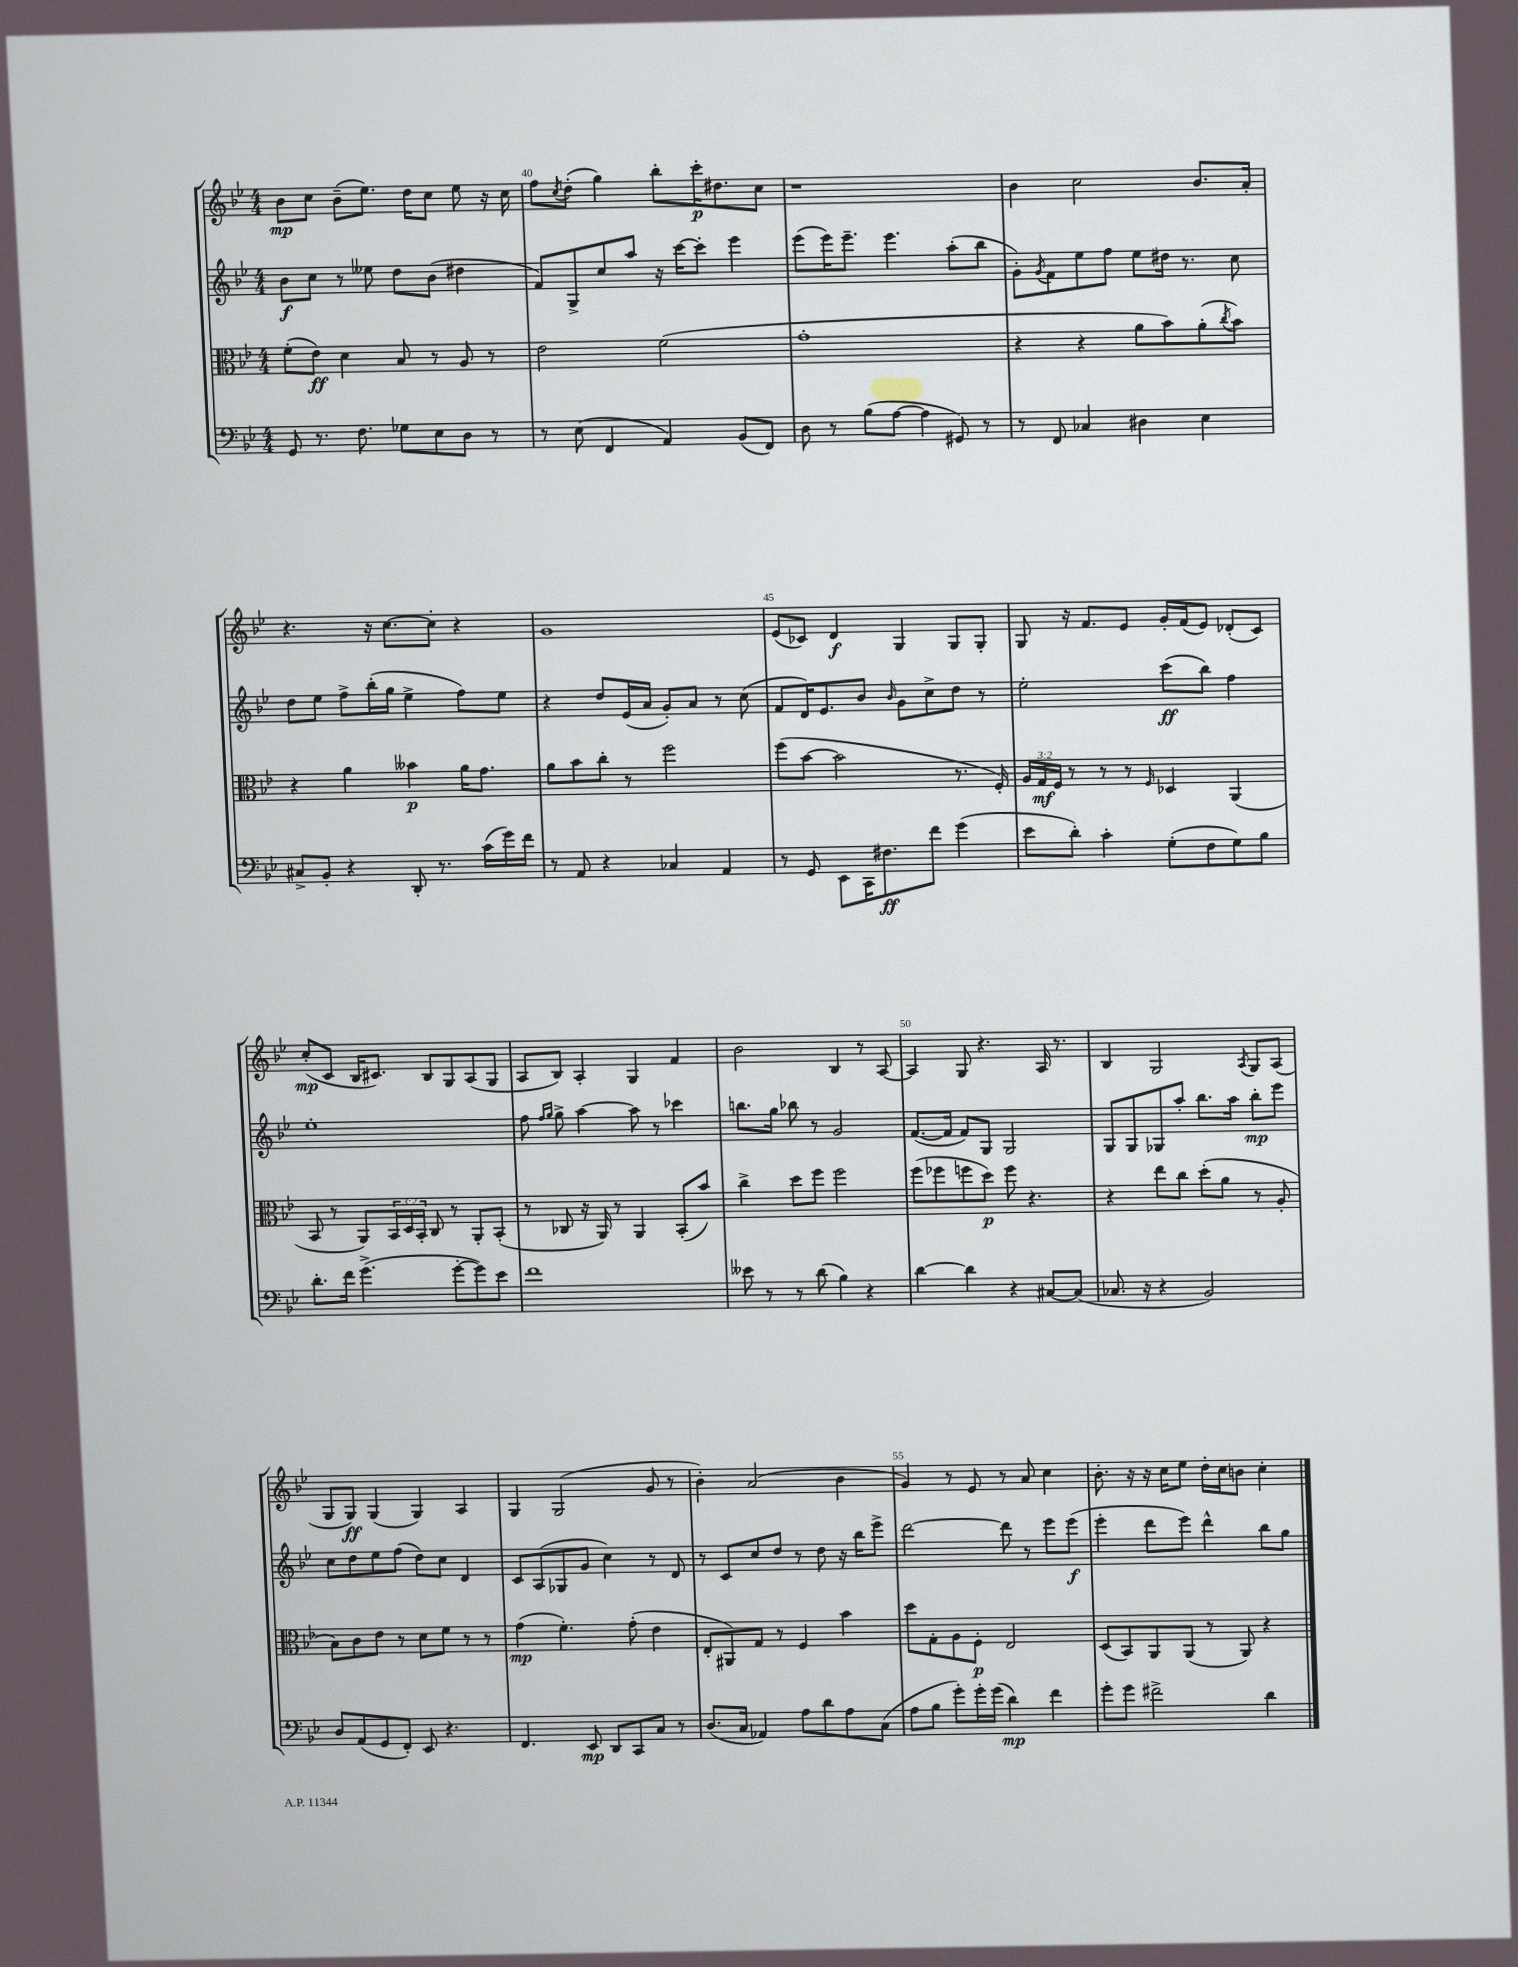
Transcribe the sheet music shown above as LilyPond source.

<<
\new StaffGroup <<
\new Staff = "s0" {
    \clef treble \key bes \major \numericTimeSignature \time 4/4
    bes'8\mp c''8 bes'8--( ees''8.) d''16 c''8 ees''8 r16 c''16 |
    f''8 \acciaccatura { c''8 } d''8-.( g''4) bes''8-. c'''16-.\p dis''8. c''8 |
    r1 |
    bes'4 c''2 bes'8. a'16-. |
    r4. r16 c''8.~ c''8-. r4 |
    g'1 |
    ees'8( ces'8) d'4\f g4 g8 g8-. |
    g8 r16 f'8. ees'8 g'16-. f'16( ees'8) des'8-.( c'8) |
    c''8-.\mp( c'8 bes16 cis'8.) bes8 g8 a8( g8 |
    a8 bes8) a4-. g4 f'4 |
    bes'2 bes4 r8 a8~ |
    a4 g8 r4. a16 r8. |
    bes4 g2 \acciaccatura { a8 } g8 a8( |
    g8 g8\ff) g4( g4) a4 |
    g4 g2( g'8 r8 |
    bes'4-.) a'2( bes'4 |
    g'4) r8 ees'8 r8 a'8 c''4 |
    bes'8.-. r16 r16 c''16 ees''8 d''16-. c''16 b'8 c''4-. \bar "|." |
}
\new Staff = "s1" {
    \clef treble \key bes \major \numericTimeSignature \time 4/4
    bes'8\f c''8 r8 eeses''8 d''8 bes'8( dis''4 |
    f'8) g8-> c''8 a''8 r16 c'''16~ c'''8-. ees'''4 |
    ees'''8( ees'''16) ees'''8.-- ees'''4. a''8-.( bes''8 |
    g'8-.) \acciaccatura { g'8 } f'8 ees''8 f''8 ees''8 dis''16 r8. c''8 |
    d''8 ees''8 f''8-> bes''16-.( g''16 ees''4-> f''8) ees''8 |
    r4 d''8 ees'16( a'16 g'8-.) a'8 r8 c''8( |
    f'8 d'16) ees'8. bes'8 \grace { bes'16 } g'8 c''8-> d''8 r8 |
    ees''2-. c'''8\ff( bes''8) f''4 |
    ees''1-. |
    f''8 \grace { f''16 g''16 } g''8-> a''4~ a''8 r8 ces'''4 |
    b''8. g''16 bes''8 r8 g'2 |
    f'8.~( f'16 f'8) g8 g2 |
    g8 g8 ges8 a''8-. bes''8. a''16 bes''8-.\mp ees'''8 |
    c''8 d''8 ees''8 f''8( d''8) c''8 d'4 |
    c'8 a8( ges8 g'8 c''4) r8 d'8 |
    r8 c'8 c''8 d''8 r8 d''8 r16 bes''16 ees'''8-> |
    d'''2~ d'''8 r8 ees'''8 ees'''8\f( |
    ees'''4-. d'''8 ees'''8) d'''4-^ bes''8 g''8 \bar "|." |
}
\new Staff = "s2" {
    \clef alto \key bes \major \numericTimeSignature \time 4/4 \override Staff.TupletNumber.text = #tuplet-number::calc-fraction-text
    f'8-.( ees'8\ff) d'4 bes8 r8 a8 r8 |
    ees'2 f'2( |
    g'1-. |
    r4 r4 a'8 bes'8) a'8-.( \acciaccatura { c''8 } bes'8) |
    r4 a'4 beses'4\p a'16 g'8. |
    a'8 bes'8 c''8-. r8 f''2 |
    f''8( bes'8~ bes'2 r8. f16-.) |
    \tuplet 3/2 { a16 g16\mf f16 } r8 r8 r8 \grace { f16 } des4 a,4( |
    bes,8 r8 a,8) \tuplet 3/2 { bes,16 d16 bes,16-. } c8 r8 a,8-. bes,8-.( |
    r8 ces8 r16 a,16) r8 a,4 bes,8-.( bes'8) |
    c''4-> d''8 f''8 f''2 |
    f''8( fes''8 f''8 d''8\p) f''8 r4. |
    r4 ees''8 c''8 d''8-.( a'8 r8 a8-. |
    bes8) c'8 ees'8 r8 d'8 f'8 r8 r8 |
    g'4\mp( f'4.-.) g'8-.( ees'4 |
    ees8-. ais,8) g8 r8 f4 bes'4 |
    d''8 g8-. a8 f8-.\p ees2 |
    d8( bes,8) a,8 a,8( r8 a,8) r4 \bar "|." |
}
\new Staff = "s3" {
    \clef bass \key bes \major \numericTimeSignature \time 4/4
    g,8 r8. f8. ges8 ees8 d8 r8 |
    r8 ees8( f,4 a,4) bes,8( f,8) |
    d8 r8 bes8( a8~ a4 gis,8) r8 |
    r8 f,8 ces4 dis4 ees4 |
    cis8-> bes,8-. r4 d,8-. r8. c'16( g'16) f'16 |
    r8 a,8 r4 ces4 a,4 |
    r8 g,8 ees,8 c,16 fis8.\ff f'8 g'4( |
    ees'8 d'8-.) c'4-. g8-.( f8 g8) bes8 |
    d'8.-. f'16 g'4.->( g'8~-. g'8) ees'8 |
    f'1 |
    eeses'8 r8 r8 d'8( bes4) r4 |
    d'4~ d'4 r4 cis8~ cis8( |
    ces8. r16 r4 bes,2) |
    d8 a,8( g,8 f,8-.) ees,8 r4. |
    f,4. ees,8\mp d,8 c,8 c8 r8 |
    d8.( c16 aes,4) a8 d'8 a8 c8( |
    a8 bes8 g'8-.) g'16-. g'16( d'4\mp) f'4 |
    g'8-. g'8 fis'2-> d'4 \bar "|." |
}
>>
>>
\layout { \context { \Score currentBarNumber = #39 \override BarNumber.break-visibility = ##(#f #t #t) barNumberVisibility = #(every-nth-bar-number-visible 5) } }
